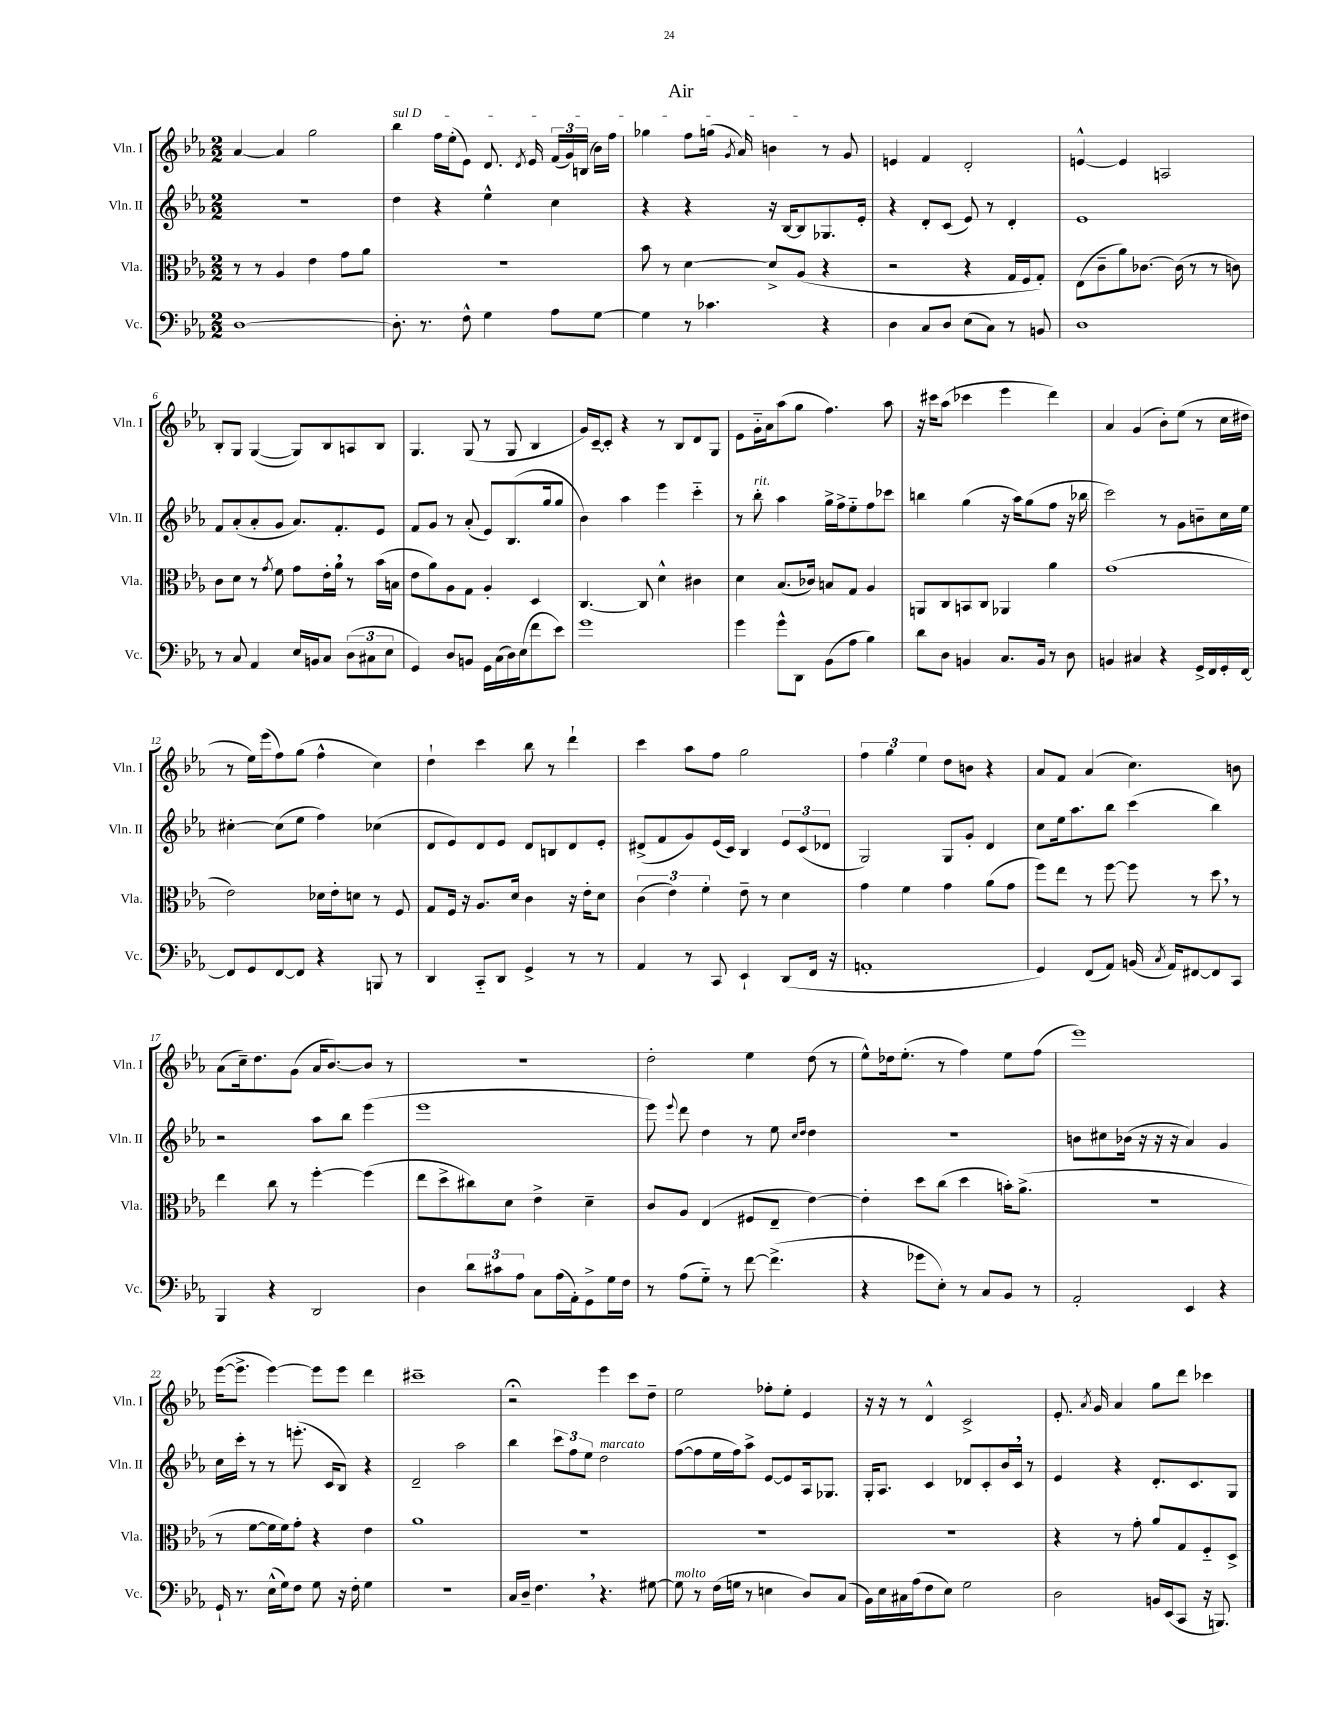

**kern	**kern	**kern	**kern
*staff4	*staff3	*staff2	*staff1
*clefF4	*clefC3	*clefG2	*clefG2
*k[b-e-a-]	*k[b-e-a-]	*k[b-e-a-]	*k[b-e-a-]
*M2/2	*M2/2	*M2/2	*M2/2
[1D	8r	1r	[4a-
.	8r	.	.
.	4A-	.	4a-]
.	4e-	.	2gg
.	8g	.	.
.	8a-	.	.
=	=	=	=
8.D']	1r	4dd	4bb-
8.r	.	.	.
.	.	4r	16ff
.	.	.	(16ee-'
8F^^	.	.	8e-)
4G	.	4ee-^^	8.d
.	.	.	8qd
.	.	.	16e-
8A-	.	4cc	(24f
.	.	.	24g)
.	.	.	(24B
[8G	.	.	16b-)
.	.	.	16ff
=	=	=	=
4G]	8b-	4r	4gg-
.	8r	.	.
8r	[4d	4r	8ff
4.c-	.	.	(16gg
.	.	.	8qg
.	.	.	16a-)
.	8d^]	16r	4b
.	.	[16B-	.
.	(8A-	8B-]	.
4r	4r	8.G-	8r
.	.	.	8g
.	.	16e-'	.
=	=	=	=
4D	2r	4r	4e
8C	.	8d'	4f
8D	.	(8c	.
(8E-	4r	8e-)	2d'
8C)	.	8r	.
8r	16G	4d'	.
.	16F	.	.
8BB	8G')	.	.
=	=	=	=
1D	(8E-	1e-	[4e^^
.	8c~	.	.
.	8a-)	.	4e]
.	[8.c-	.	.
.	.	.	2A
.	(16c-]	.	.
.	8r	.	.
.	8r	.	.
.	8c)	.	.
=	=	=	=
8r	8c	8f	8B-'
8C	8d	(8a-'	8G
4AA-	8r	8a-'	([4G
.	8qg	.	.
.	8f	8g	.
16E-	8g	8.a-)	8G])
16BB	.	.	.
8C	16e-'	.	8B-
.	16a-	8.f'	.
(12D	8r	.	8A
12C#	.	.	.
.	(16b-	8e-	8B-
12E-	.	.	.
.	16B	.	.
=	=	=	=
4GG)	8e-	8f	4.G
.	8a-)	8g	.
8D	8A-	8r	.
8BB	8G	(8a-'	(8G
16GG	4A-'	8e-)	8r
(16C	.	.	.
16D)	.	(8.B-	8G
(16E-	.	.	.
8f	4D	.	4B-
.	.	16gg	.
8e-)	.	8gg	.
=	=	=	=
1g	[4.C	4b-)	16g)
.	.	.	[16c~
.	.	.	8c']
.	.	4aa-	4r
.	8C]	.	.
.	4d^^	4eee-	8r
.	.	.	8B-
.	4c#	4ccc'~	8d
.	.	.	8G
=	=	=	=
4g	4d	8r	8e-
.	.	8bb-'	16g'~
.	.	.	16a-
8g^^	(8.B-	4aa-	(8aa-
8DD	.	.	8gg
.	16c-)	.	.
(8BB-	8B	16gg^	4.ff)
.	.	16ff^	.
8A-	8G	8ee-'~	.
4B-)	4A-	8ff	.
.	.	8ccc-	8aa-
=	=	=	=
8d	8AA	4bb	16r
.	.	.	16ccc#
8D	8C	.	(8aa-
4BB	8BB	(4gg	4ccc-
.	8C	.	.
8.C	4AA-	16r	4eee-
.	.	16aa-)	.
.	.	(8gg	.
16BB	.	.	.
8r	4a-	8ff	4ddd)
8D	.	16r	.
.	.	16bb-	.
=	=	=	=
4BB	(1g	2ccc)	4a-
4C#	.	.	(4g
4r	.	8r	8b-')
.	.	8g	(8ee-
16GG^	.	8b~	8r
16FF	.	.	.
16GG'	.	16cc	16cc
[16FF	.	16ee-	16dd#
=	=	=	=
8FF]	2e-)	[4cc#'	8r
8GG	.	.	16ee-)
.	.	.	(16eee-
[8FF	.	(8cc#]	8ff)
8FF]	.	8ee-	(8gg
4r	16d-	4ff)	4ff^^
.	16e-'	.	.
.	8d	.	.
8BBB	8r	(4cc-	4cc)
8r	8F	.	.
=	=	=	=
4DD	8G	8d	4dd`
.	16F	8e-)	.
.	16r	.	.
8CC'~	8.A-	8d	4ccc
8DD	.	8e-	.
.	16d	.	.
4GG^	4c	8d	8bb-
.	.	8B	8r
8r	16r	8d	4ddd`
.	16e-'	.	.
8r	8d	8e-'	.
=	=	=	=
4AA-	(6c	(8d#^	4ccc
.	.	8f	.
.	6e-)	.	.
8r	.	8g)	8aa-
.	6f'	.	.
8CC	.	(16e-	8ff
.	.	16c)	.
4EE-`	8e-~	4B-	2gg
.	8r	.	.
(8DD	4d	12e-	.
.	.	(12c	.
16FF	.	.	.
.	.	12d-	.
16r	.	.	.
=	=	=	=
1AA'	4g	2G)	6ff
.	.	.	6gg
.	4f	.	.
.	.	.	6ee-
.	4g	8G	8dd
.	.	8g'	8b
.	(8a-	4d	4r
.	8g	.	.
=	=	=	=
4GG)	8ff)	8cc	8a-
.	8ee-	16ee-	8f
.	.	8.aa-	.
(8FF	8r	.	(4a-
8AA-)	[8ff	8bb-	.
(16BB	8ff]	(4ccc	4.cc)
8qC	.	.	.
16AA-)	.	.	.
[8FF#	8r	.	.
8FF#]	8dd	4bb-)	.
8CC	8r	.	8b
=	=	=	=
4BBB-	4ee-	2r	(8a-
.	.	.	16cc~)
.	.	.	8.dd
4r	8cc	.	.
.	8r	.	(8g
2DD	[4ff'	8aa-	16a-
.	.	.	[8.b-)
.	.	8bb-	.
.	(4ff]	(4eee-	8b-]
.	.	.	8r
=	=	=	=
4D	8ee-	1eee-	1r
.	8dd^	.	.
12d	8cc#)	.	.
12c#	.	.	.
.	8d	.	.
12A-	.	.	.
8C	4e-^	.	.
(16A-	.	.	.
16AA-')	.	.	.
8GG^	4d~	.	.
16G	.	.	.
16F	.	.	.
=	=	=	=
8r	8c	8eee-)	2dd'
.	.	8qqeee-	.
(8A-	8A-	8ddd	.
8G'~)	(4E-	4dd	.
8r	.	.	.
[8f	8F#	8r	4ee-
(4.f^]	8E-~	8ee-	.
.	.	16qqcc	.
.	.	16qqdd	.
.	[4e-)	4dd	(8dd
.	.	.	8r
=	=	=	=
4r	4e-']	1r	8ee-^^)
.	.	.	16dd-
.	.	.	(8.ee-'
8g-	8dd	.	.
8E-')	(8cc	.	8r
8r	4dd	.	4ff)
8C	.	.	.
8BB-	16b')	.	8ee-
.	(8.a-^	.	.
8r	.	.	(8ff
=	=	=	=
2AA-'	1r	8b	1eee-)
.	.	8cc#	.
.	.	(16b-	.
.	.	16r	.
.	.	16r	.
.	.	16r	.
4EE-	.	4a-)	.
4r	.	4g	.
=	=	=	=
16GG`	8r	16cc	([16eee-
8.r	.	16ccc'	8.eee-^]
.	[8f	8r	.
(16E-^^	16f]	8r	[4eee-)
16G)	16f)	.	.
8F	8g'	(8.eee'	.
8G	4r	.	8eee-]
.	.	16c	.
16r	.	8B-)	8eee-
16F'	.	.	.
4G	4e-	4r	4ddd
=	=	=	=
1r	1a-	2d~	1ccc#~
.	.	2aa-	.
=	=	=	=
16C	1r	4bb-	2r;
16D~	.	.	.
4.F	.	.	.
.	.	12ccc	.
.	.	12ff	.
.	.	12ee-	.
4.r	.	2dd	4eee-
.	.	.	8ccc
[8G#	.	.	8dd~
=	=	=	=
8G#]	1r	([8ff	2ee-
8r	.	8ff]	.
(16F	.	16ee-	.
16G	.	16ff)	.
8r	.	8aa-^	.
4E	.	[8e-	8ff-'
.	.	8e-]	8ee-'
8D)	.	16A-	4e-
.	.	8.G-	.
(8C	.	.	.
=	=	=	=
16BB-)	1r	16G'	16r
16E-	.	8.A-	16r
16C#	.	.	8r
(16A-	.	.	.
8F	.	4c	4d^^
8E-)	.	.	.
2G	.	8d-	2c^
.	.	8c'	.
.	.	16b-	.
.	.	16c	.
.	.	8r	.
=	=	=	=
2D	4r	4e-	8.e-'
.	.	.	8qa-
.	.	.	16g
.	8r	4r	4a-
.	8g'	.	.
16BB	8a-	8.d'	8gg
(16EE-	.	.	.
8CC	8G	.	8ddd
.	.	8.c	.
16r	8F'~	.	4ccc-
8.BBB)	.	.	.
.	8D^	8G	.
==	==	==	==
*-	*-	*-	*-
